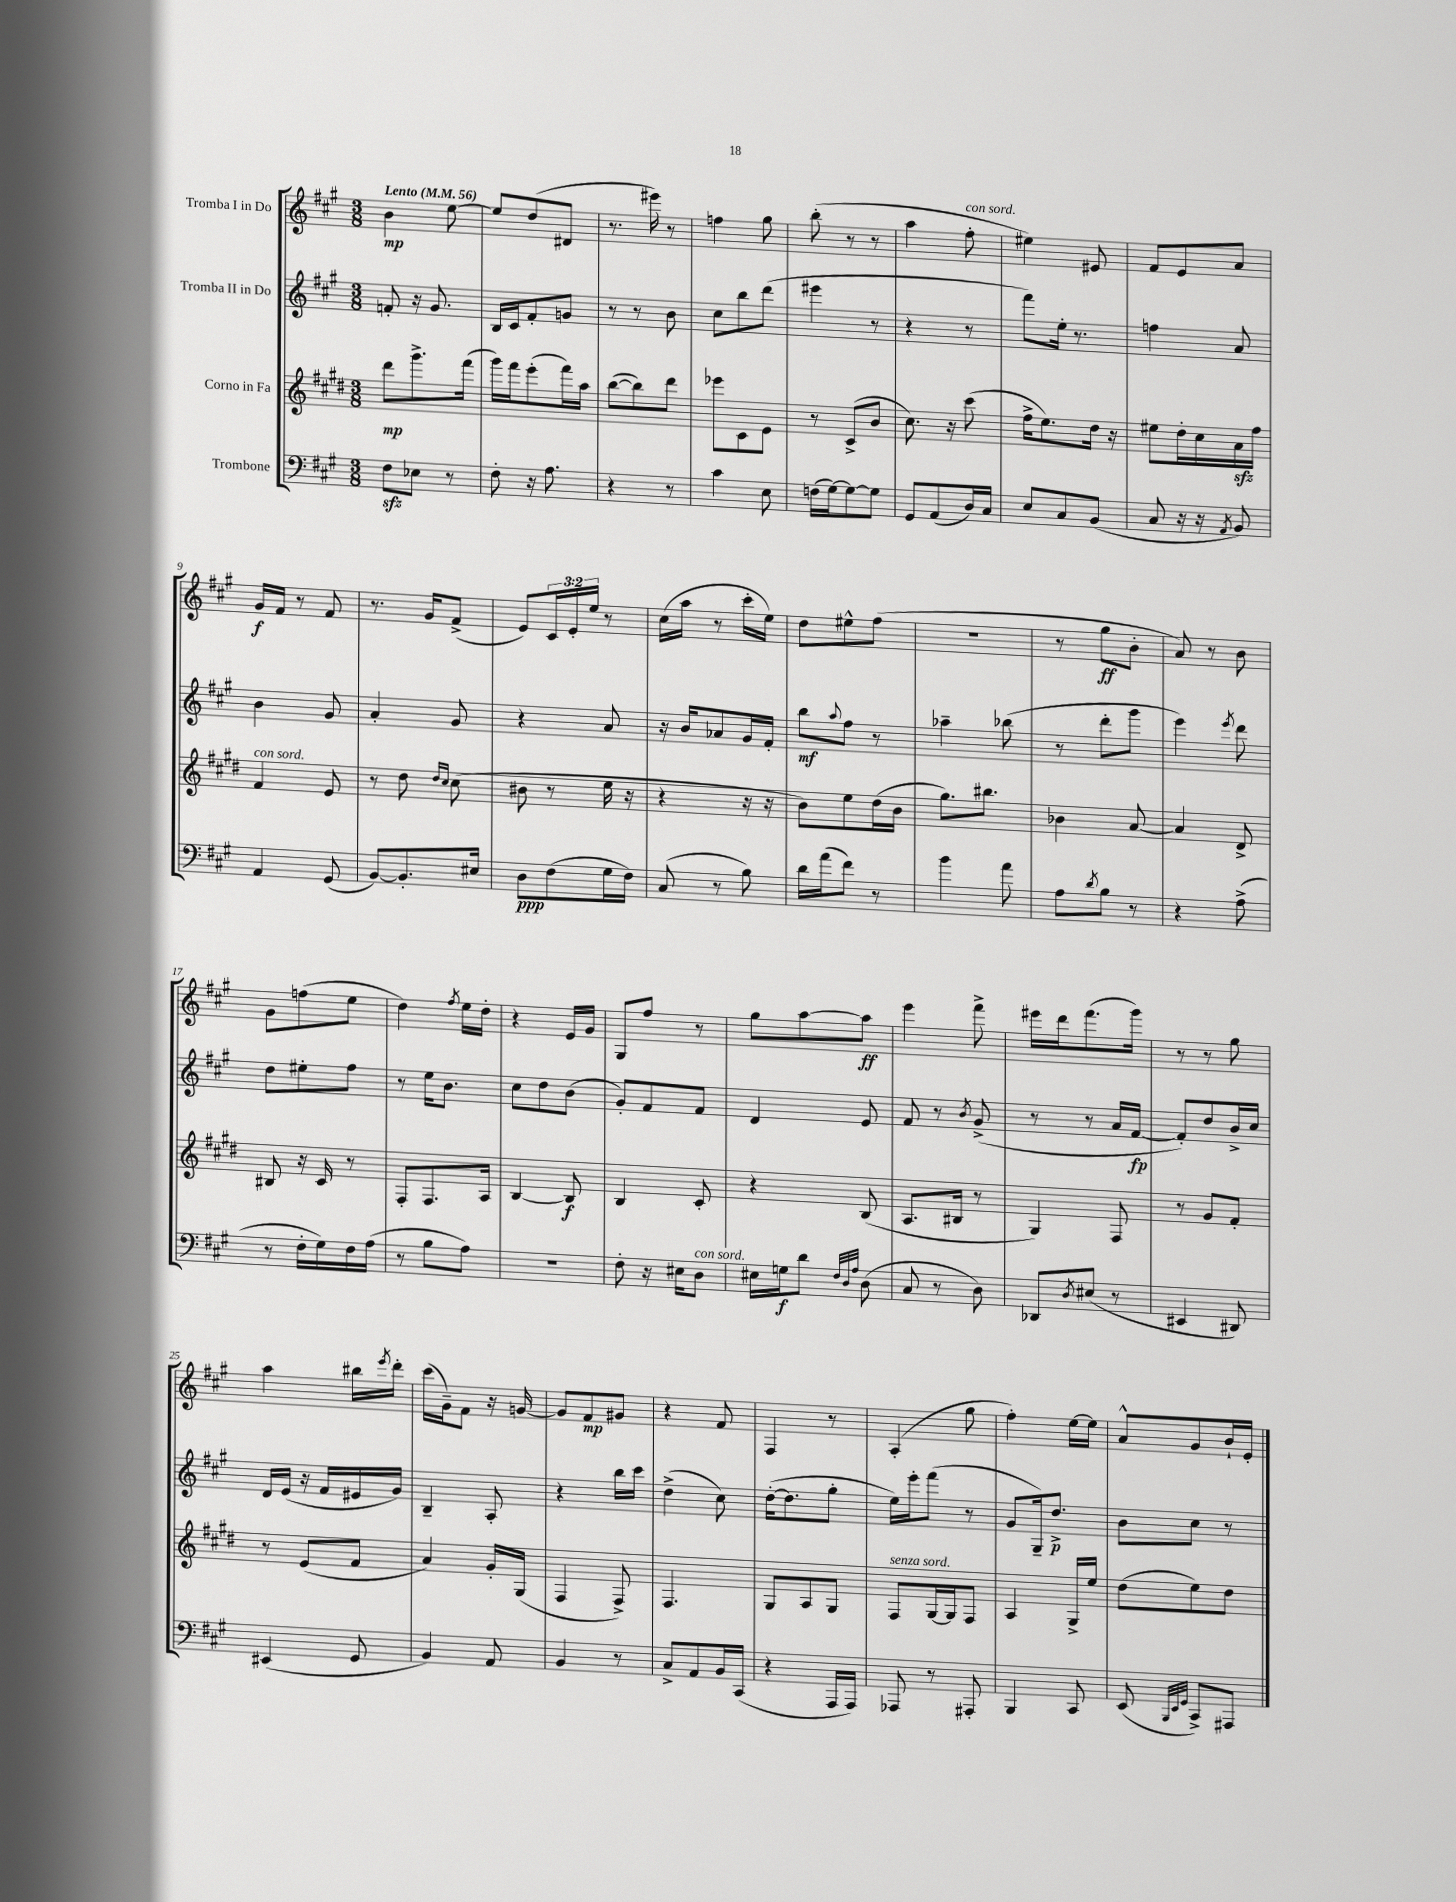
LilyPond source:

<<
\new StaffGroup <<
\new Staff = "s0" \with { instrumentName = "Tromba I in Do" } {
    \clef treble \key a \major \numericTimeSignature \time 3/8 \override Staff.TupletNumber.text = #tuplet-number::calc-fraction-text \tempo "Lento" 4 = 56
    b'4\mp e''8~ |
    e''8 d''8( dis'8 |
    r8. eis'''16) r8 |
    f''4 gis''8 |
    b''8-.( r8 r8 |
    a''4 fis''8-.^\markup { \italic "con sord." } |
    eis''4) eis'8 |
    fis'8 e'8 a'8 |
    gis'16\f fis'16 r8 fis'8 |
    r8. gis'16 fis'8->( |
    e'8) \tuplet 3/2 { cis'16 e'16-. e''16 } r8 |
    cis''16( a''16 r8 cis'''16-. e''16) |
    d''8 eis''8-^ fis''8( |
    R4. |
    r8 gis''8\ff b'8-. |
    a'8) r8 b'8 |
    gis'8 f''8( e''8 |
    d''4) \acciaccatura { fis''8 } e''16 d''16-. |
    r4 e'16 gis'16 |
    gis8 fis''8 r8 |
    gis''8 a''8~ a''8\ff |
    e'''4 fis'''8-> |
    eis'''16 d'''16 fis'''8.( gis'''16) |
    r8 r8 gis''8 |
    a''4 bis''16 \acciaccatura { e'''8 } d'''16-. |
    cis'''16( gis'16--) fis'8 r16 g'16~ |
    g'8 fis'8\mp gis'8 |
    r4 fis'8 |
    fis4 r8 |
    a4-.( gis''8 |
    fis''4-.) e''16~ e''16 |
    a'8-^ gis'8 b'16-! e'16-. \bar "|." |
}
\new Staff = "s1" \with { instrumentName = "Tromba II in Do" } {
    \clef treble \key a \major \numericTimeSignature \time 3/8
    f'8-. r16 gis'8. |
    b16 cis'16 fis'8-. g'8 |
    r8 r8 b'8 |
    cis''8 b''8 d'''8( |
    eis'''4 r8 |
    r4 r8 |
    fis'''8) e''16-. r8. |
    f''4 a'8 |
    b'4 gis'8 |
    a'4-. gis'8 |
    r4 a'8 |
    r16 b'16 aes'8 gis'16 fis'16-. |
    b''8\mf \appoggiatura { a''8 } fis''8 r8 |
    aes''4-- bes''8( |
    r8 d'''8-. gis'''8 |
    e'''4) \acciaccatura { e'''8 } d'''8 |
    d''8 eis''8-. fis''8 |
    r8 e''16 b'8. |
    cis''8 d''8 b'8( |
    gis'8-.) fis'8 fis'8 |
    d'4 e'8 |
    fis'8 r8 \acciaccatura { b'8 } gis'8->( |
    r8 r8 a'16 fis'16~\fp |
    fis'8-.) d''8 b'16-> cis''16 |
    d'16 e'16( r16 fis'16 eis'16 gis'16) |
    b4-- a8-. |
    r4 b''16 cis'''16 |
    d''4->( cis''8) |
    d''16~-.( d''8. gis''8-. |
    e''16) e'''16-. fis'''8( r8 |
    gis'8 gis16--) d''8.->\p |
    b'8 cis''8 r8 \bar "|." |
}
\new Staff = "s2" \with { instrumentName = "Corno in Fa" } {
    \clef treble \key e \major \numericTimeSignature \time 3/8
    dis'''8\mp gis'''8.-> fis'''16( |
    gis'''16) fis'''16 e'''8-.( fis'''16) a''16 |
    b''8~( b''8) dis'''8 |
    ees'''8 cis'8 e'8 |
    r8 cis'8->( b'8 |
    cis''8.) r16 cis'''8( |
    fis''16-> e''8.) dis''16 r16 |
    eis''8 dis''16-. cis''16 a'16\sfz fis''16 |
    fis'4^\markup { \italic "con sord." } e'8 |
    r8 dis''8 \grace { dis''16 cis''16 } cis''8( |
    bis'8 r8 e''16 r16 |
    r4 r16 r16 |
    b'8) e''8 dis''16( b'16 |
    gis''8.) bis''8. |
    bes'4 a'8~ |
    a'4 dis'8-> |
    bis8 r16 cis'16 r8 |
    fis8-. fis8. a16 |
    b4~ b8\f |
    b4 cis'8-. |
    r4 b8( |
    a8. bis16 r8 |
    gis4) fis8 |
    r8 gis'8 fis'8-. |
    r8 e'8( fis'8 |
    a'4) gis'16-. gis16( |
    fis4 fis8->) |
    fis4. |
    gis8 a8 gis8 |
    fis8^\markup { \italic "senza sord." } gis16~ gis16 fis8 |
    a4 gis16-> e''16 |
    dis''8( e''8) dis''8 \bar "|." |
}
\new Staff = "s3" \with { instrumentName = "Trombone" } {
    \clef bass \key a \major \numericTimeSignature \time 3/8
    fis8\sfz ees8 r8 |
    fis8-. r16 a8. |
    r4 r8 |
    cis'4 e8 |
    f16( gis16~) gis8~ gis8 |
    gis,8 a,8( d16) cis16 |
    e8 cis8 b,8( |
    cis8 r16 r16 \acciaccatura { a,8 } b,8) |
    a,4 gis,8( |
    b,8~) b,8.-. eis16 |
    d8\ppp fis8( gis16 fis16) |
    cis8( r8 b8) |
    d'16 a'16( fis'8) r8 |
    b'4 a'8 |
    a8 \acciaccatura { d'8 } b8 r8 |
    r4 a8->( |
    r8 fis16-. gis16) fis16 a16( |
    r8 b8 a8) |
    R4. |
    fis8-. r16 eis16 d8^\markup { \italic "con sord." } |
    eis16 g16\f d'8 \grace { fis32 d32 a32 } d8( |
    cis8 r8 d8) |
    des,8 \acciaccatura { d8 } eis8( r8 |
    eis,4 dis,8) |
    eis,4( gis,8 |
    b,4) a,8 |
    b,4 r8 |
    cis8-> a,8 b,16 cis,16( |
    r4 a,,16 a,,16) |
    aes,,8 r8 ais,,8-. |
    b,,4 cis,8 |
    e,8( \grace { b,,32 e,32 gis,32 } cis,8->) ais,,8 \bar "|." |
}
>>
>>
